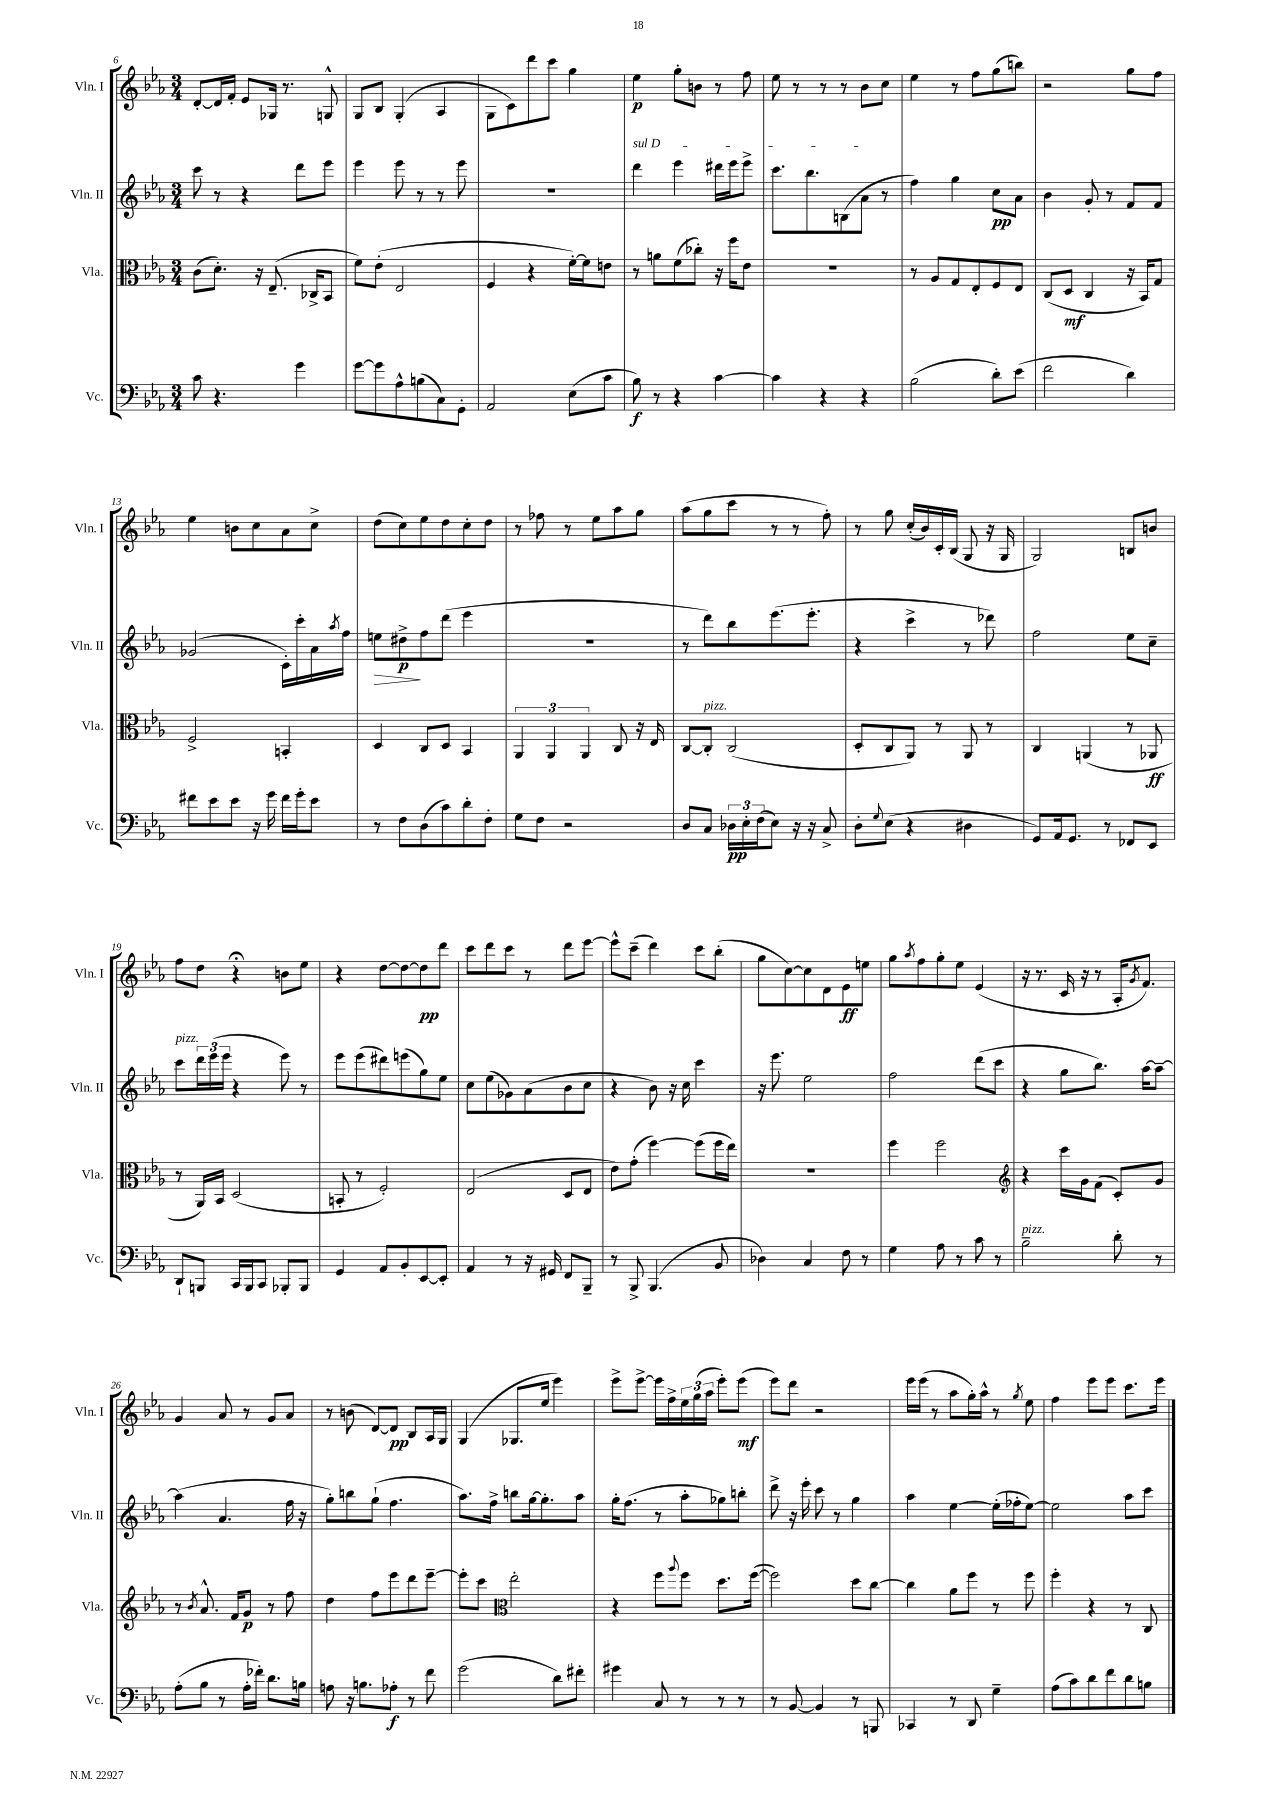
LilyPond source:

<<
\new StaffGroup <<
\new Staff = "s0" \with { instrumentName = "Vln. I" shortInstrumentName = "Vln. I" } {
    \clef treble \key ees \major \numericTimeSignature \time 3/4
    d'8~-. d'16 f'16-. ees'8 ges16 r8. g8-^ |
    g8 bes8 g4-.( aes4 |
    g8 c'8) d'''8 c'''8 g''4 |
    ees''4\p g''8-. b'8 r8 f''8 |
    ees''8 r8 r8 r8 bes'8 c''8 |
    ees''4 r8 f''8 g''8( b''8) |
    r2 g''8 f''8 |
    ees''4 b'8 c''8 aes'8 c''8-> |
    d''8( c''8) ees''8 d''8 c''8-. d''8 |
    r8 fes''8 r8 ees''8 aes''8 g''8 |
    aes''8( g''8 c'''8 r8 r8 f''8-.) |
    r8 g''8 c''16-.( bes'16) c'16-. bes16( g8 r16 g16 |
    g2) b8 b'8 |
    f''8 d''8 r4\fermata b'8 ees''8 |
    r4 d''8~ d''8~ d''8\pp d'''8 |
    c'''8 d'''8 c'''8 r8 d'''8 ees'''8~ |
    ees'''8-^ c'''8--( d'''4) c'''8 bes''8-.( |
    g''8 c''8~) c''8 d'8 ees'8\ff e''8 |
    g''8 \acciaccatura { aes''8 } f''8 g''8-. ees''8 ees'4( |
    r16 r8. c'16 r16 r8 aes16-. \acciaccatura { g'8 } f'8.) |
    g'4 aes'8 r8 g'8 aes'8 |
    r8 b'8( d'8~) d'8\pp bes8 aes16 g16 |
    g4( ges8. ees''16 ees'''4) |
    ees'''8-> ees'''8~-> ees'''16 f''16-> \tuplet 3/2 { ees''16 g''16( aes''16 } ees'''8-.) ees'''8\mf( |
    ees'''8) d'''8 r2 |
    ees'''16 ees'''16( r8 aes''8 g''16-.) aes''16-^ r8 \acciaccatura { g''8 } ees''8 |
    f''4 ees'''8 ees'''8 c'''8. ees'''16 \bar "|." |
}
\new Staff = "s1" \with { instrumentName = "Vln. II" shortInstrumentName = "Vln. II" } {
    \clef treble \key ees \major \numericTimeSignature \time 3/4
    c'''8 r8 r4 d'''8 ees'''8 |
    ees'''4 ees'''8 r8 r8 ees'''8 |
    R2. |
    \once \override TextSpanner.bound-details.left.text = \markup { \italic "sul D" } d'''4\startTextSpan ees'''4 dis'''16 ees'''16 ees'''8-> |
    c'''8. bes''8. b8( aes'8\stopTextSpan r8 |
    f''4) g''4 c''8\pp aes'8 |
    bes'4 g'8-. r8 f'8 f'8 |
    ges'2( c'16-.) c'''16-. aes'16 \acciaccatura { aes''8 } f''16 |
    e''8\> dis''8->\p\! f''8 d'''8( ees'''4 |
    R2. |
    r8 d'''8) bes''8 ees'''8.( ees'''8.-. |
    r4 c'''4-> r8 des'''8) |
    f''2 ees''8 c''8-- |
    c'''8^\markup { \italic "pizz." } \tuplet 3/2 { d'''16 ees'''16( ees'''16 } r4 ees'''8) r8 |
    ees'''8 ees'''8( dis'''8) e'''8( g''8) ees''8 |
    c''8 ees''8( ges'8) aes'8( bes'8 c''8 |
    r4 bes'8) r16 c''16 c'''4 |
    r16 ees'''8. ees''2 |
    f''2 d'''8( c'''8 |
    r4 g''8 bes''8.) aes''16~ aes''8~-- |
    aes''4( aes'4. f''16 r16 |
    g''8-.) b''8 g''8-!( f''4. |
    aes''8.) f''16-> b''8 g''16~ g''8.-. aes''8 |
    g''16-. f''8.( r8 aes''8-. ges''8) b''8-. |
    d'''8-> r16 ees'''16-. c'''8 r8 g''4 |
    aes''4 ees''4~ ees''16-.( fes''16-. ees''8~) |
    ees''2 aes''8 c'''8 \bar "|." |
}
\new Staff = "s2" \with { instrumentName = "Vla." shortInstrumentName = "Vla." } {
    \clef alto \key ees \major \numericTimeSignature \time 3/4
    c'8( d'8.-.) r16 ees8.--( ces16-> bes,8 |
    f'8) ees'8-.( ees2 |
    f4 r4 f'16~-.) f'16 e'8 |
    r8 a'8 f'8( ces''8-.) r16 f''16 ees'8 |
    R2. |
    r8 aes8 g8 ees8-. f8 ees8 |
    c8( d8\mf c4 r16 bes,16) g8 |
    f2-> b,4-. |
    d4 c8 d8 bes,4 |
    \tuplet 3/2 { aes,4 aes,4 aes,4 } c8 r16 ees16 |
    c8~ c8-.^\markup { \italic "pizz." } c2( |
    d8-. c8 aes,8) r8 aes,8 r8 |
    c4 a,4( r8 aes,8\ff |
    r8 aes,16) bes,16 d2( |
    b,8-. r8 f2-.) |
    ees2( d8 ees8 |
    ees'8) g'8-.( f''4~) f''8( f''16 ees''16) |
    R2. |
    f''4 f''2 |
    \clef treble r4 c'''16 g'16 f'8( c'8-.) g'8 |
    r8 \acciaccatura { bes'8 } aes'8.-^ f'16 g'8\p r8 f''8 |
    d''4 f''8 ees'''8 d'''8 ees'''8~-- |
    ees'''8-. c'''8 \clef alto ees''2-. |
    r4 f''8 \appoggiatura { aes''8 } f''8 d''8. f''16~( |
    f''2) d''8 c''8~ |
    c''4 aes'8 f''8 r8 f''8 |
    f''4-. r4 r8 c8 \bar "|." |
}
\new Staff = "s3" \with { instrumentName = "Vc." shortInstrumentName = "Vc." } {
    \clef bass \key ees \major \numericTimeSignature \time 3/4
    c'8 r4. g'4 |
    g'8~ g'8 aes8-^ b8( c8) g,8-. |
    aes,2 ees8( c'8 |
    bes8\f) r8 r4 c'4~ |
    c'4 r4 r4 |
    bes2( d'8-.) ees'8( |
    f'2 d'4) |
    fis'8 ees'8 ees'8 r16 g'16 fis'16 g'16-. ees'8 |
    r8 f8 d8( c'8) d'8-. f8-. |
    g8 f8 r2 |
    d8 c8 \tuplet 3/2 { des16\pp ees16-. f16( } ees8) r16 r16 c8-> |
    d8-. \appoggiatura { g8 } ees8( r4 dis4 |
    g,8) aes,16 g,8. r8 fes,8 ees,8 |
    d,8-! b,,8 c,16 b,,16 c,8 bes,,8-. bes,,8 |
    g,4 aes,8 bes,8-. ees,8~ ees,8-. |
    aes,4 r8 r16 gis,16 f,8 bes,,8-- |
    r8 bes,,8-> bes,,4.( bes,8 |
    des4) c4 f8 r8 |
    g4 aes8 r8 c'8 r8 |
    bes2--^\markup { \italic "pizz." } d'8-. r8 |
    aes8-.( bes8 r8 aes16-. fes'16-.) d'8. b16 |
    a8 r16 b8. aes8-.\f r8 f'8 |
    g'2( d'8) fis'8-. |
    gis'4 c8 r8 r8 r8 |
    r8 bes,8~ bes,4 r8 b,,8 |
    ces,4 r8 d,8 g4-- |
    aes8( c'8) d'8 f'8 d'8 b8 \bar "|." |
}
>>
>>
\layout { \context { \Score currentBarNumber = #6 } }
